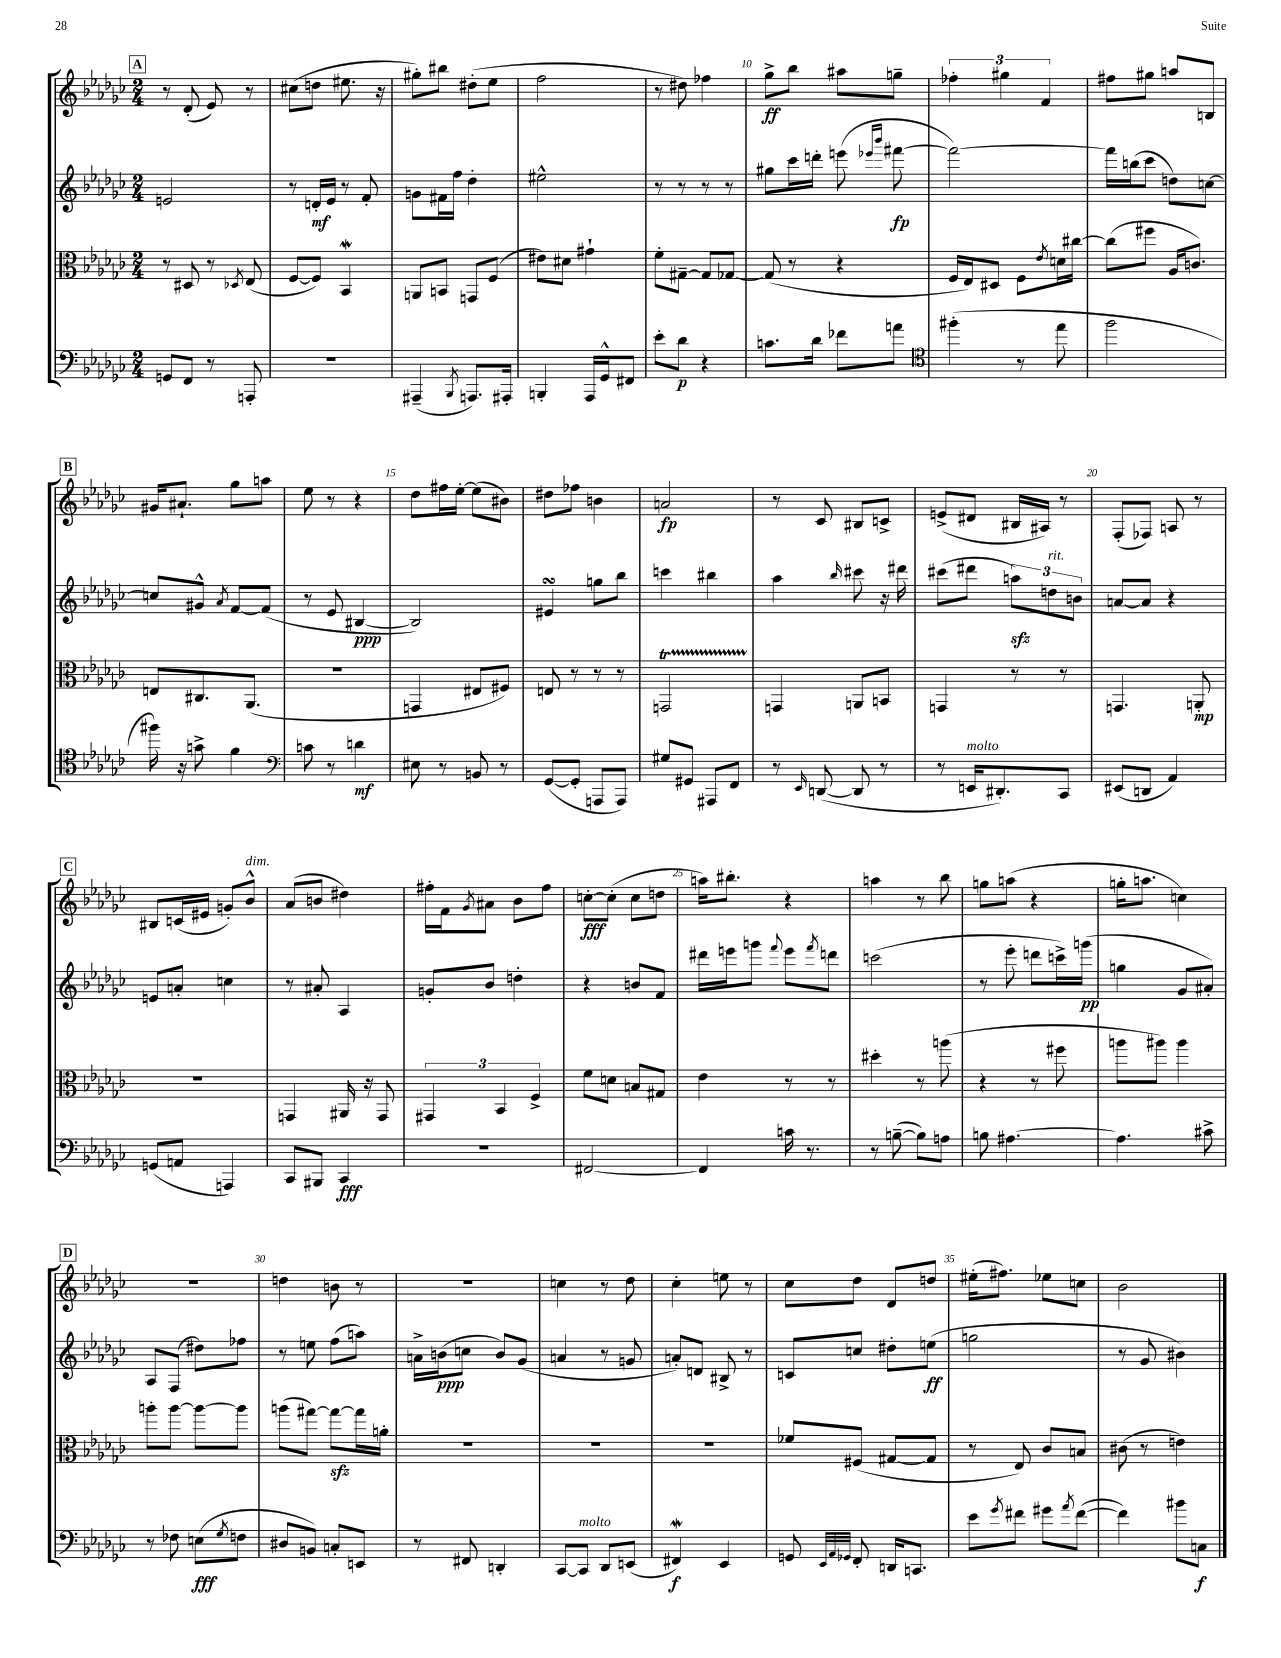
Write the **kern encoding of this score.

**kern	**kern	**kern	**kern
*staff4	*staff3	*staff2	*staff1
*clefF4	*clefC3	*clefG2	*clefG2
*k[b-e-a-d-g-c-]	*k[b-e-a-d-g-c-]	*k[b-e-a-d-g-c-]	*k[b-e-a-d-g-c-]
*M2/4	*M2/4	*M2/4	*M2/4
8GG	8r	2e	8r
8FF	8D#	.	(8d-'
8r	8r	.	8e-)
.	8qD-	.	.
8AAA'	(8E-	.	8r
=	=	=	=
2r	[8F	8r	(8cc#
.	8F])	16d'	8dd
.	.	16e-	.
.	4BB-	8r	8.ee#
.	.	8f'	.
.	.	.	16r
=	=	=	=
(4AAA#~	8AA	8g	8gg#')
.	8BB	16f#	8bb#
.	.	16ff	.
8qBBB-	.	.	.
8.AAA)	8GG	4dd-'	(8dd#'
.	(8F	.	8ee-
16AAA#'	.	.	.
=	=	=	=
4BBB'	8e#)	2ee#^^	2ff
.	8d#	.	.
16AAA-	4g#`	.	.
16GG-^^	.	.	.
8FF#	.	.	.
=	=	=	=
8e-'	8f'	8r	8r
8d-	[8G#~	8r	8dd#)
4r	8G#]	8r	4ff-
.	[8G-	8r	.
=	=	=	=
8.c	(8G-]	8gg#	8gg-^
.	8r	16ccc-	8bb-
16d-	.	16ddd'	.
8f-	4r	(8eee	8aa#
.	.	16qqeee-	.
.	.	16qqbbb-	.
8a	.	[8fff#	8gg~
=	=	=	=
*clefC4	*	*	*
(4ff#'	16F	2fff#_)	6ff-'
.	16E-)	.	.
.	8D#	.	.
.	.	.	6gg#
8r	8F	.	.
.	.	.	6f
.	8qe-	.	.
8ee-	16d	.	.
.	[16cc#	.	.
=	=	=	=
2ff	(8cc#]	16fff#]	8ff#
.	.	(16bb	.
.	8ff#	8ccc-	8gg#
.	16A-	8dd)	8aa
.	8.c)	.	.
.	.	[8cc	8B
=	=	=	=
16ff#)	8E	8cc]	16g#
16r	.	.	8.a#`
8g^	8.C#	8g#^^	.
.	.	8qa-	.
4f	.	[8f	8gg-
.	(8.AA-	.	.
.	.	(8f]	8aa
=	=	=	=
*clefF4	*	*	*
8c	2r	8r	8ee-
8r	.	8e-	8r
4d	.	[4B#	4r
=	=	=	=
8E#	4GG	2B#])	8dd-
8r	.	.	16ff#
.	.	.	[16ee-'
8BB	8E#	.	(8ee-]
8r	8F#)	.	8b#)
=	=	=	=
([8GG-	8E	4e#	8dd#
8GG-']	8r	.	8ff-
8AAA	8r	8gg	4b
8AAA)	8r	8bb-	.
=	=	=	=
8G#	2GG	4ccc	2a
8GG#	.	.	.
8AAA#	.	4bb#	.
8FF	.	.	.
=	=	=	=
8r	4GG	4aa-	8r
16qqEE-	.	.	.
([8DD	.	.	8c-
.	.	16qqbb-	.
8DD]	8AA	8ccc#	8B#
8r	8BB	16r	8c^
.	.	16ddd#	.
=	=	=	=
8r	4GG	(8ccc#	(8e^
16EE	.	8ddd#	8d#
8.DD#')	.	.	.
.	8r	12aa)	16B#
.	.	.	16A#)
.	.	12dd	.
8CC-	8r	.	8r
.	.	12b	.
=	=	=	=
(8EE#	4.GG	[8a	(8F'
8DD	.	8a]	8F-)
4AA-)	.	4r	8A
.	8AA'	.	8r
=	=	=	=
(8GG	2r	8e	8B#
8AA	.	8a'	(16c
.	.	.	16e#
4AAA)	.	4cc	8g')
.	.	.	8b-^^
=	=	=	=
8CC-	4GG	8r	(8a-
8BBB#	.	8a#'	8b
4CC-	16AA#	4A-	4dd#)
.	16r	.	.
.	8GG	.	.
=	=	=	=
2r	6GG#	8g'	16ff#'
.	.	.	16f
.	.	.	8qg-
.	.	8b-	8a#
.	6BB-	.	.
.	.	4dd'	8b-
.	6F^	.	.
.	.	.	8ff#
=	=	=	=
[2FF#	8f	4r	[8cc'
.	8d	.	(8cc']
.	8B	8b	8cc
.	8G#	8f	8dd
=	=	=	=
4FF#]	4e-	16ddd#	16aa)
.	.	16eee	8.bb#'
.	.	8ggg	.
.	.	8qqfff	.
16c	8r	8eee	4r
8.r	.	.	.
.	.	8qfff	.
.	8r	8ddd	.
=	=	=	=
8r	4dd#'	(2ccc	4aa
([8B~	.	.	.
8B])	8r	.	8r
8A	(8aa	.	8bb-
=	=	=	=
8B	4r	8r	8gg
[4.A#	.	8eee-'	(8aa
.	8r	8ddd	4r
.	8ff#	16ccc^)	.
.	.	(16ggg	.
=	=	=	=
4.A#]	8aa	4gg	16gg'
.	.	.	8.aa
.	8aa#)	.	.
.	4aa#	8g-	4cc)
8c#^	.	8a#')	.
=	=	=	=
8r	8aa'	8A-	2r
8F-	[8aa	(8F	.
(8E	8aa_	8dd#)	.
8qG-	.	.	.
8F	8aa]	8ff-	.
=	=	=	=
8D#	(8aa	8r	4dd
8BB)	[8gg#)	8ee	.
8C'	8gg#_	(8ff	8b
8EE	16gg#]	8aa)	8r
.	16a'	.	.
=	=	=	=
8r	2r	16a^	2r
.	.	(16b	.
8FF#	.	8cc	.
4DD'	.	8b)	.
.	.	(8g-	.
=	=	=	=
[8CC-	2r	4a	4cc
8CC-]	.	.	.
8DD-	.	8r	8r
(8EE	.	8g	8dd-
=	=	=	=
4FF#)	2r	8a')	4cc-'
.	.	8d	.
4EE-	.	8B#^	8ee
.	.	8r	8r
=	=	=	=
8GG	8f-	8c	8cc-
32qqEE-	.	.	.
32qqAA-	.	.	.
32qqGG-	.	.	.
8FF'	(8F#	8cc	8dd-
16DD	[8G#	8dd#'	8d-
8.CC	.	.	.
.	8G#]	(8ee	8dd
=	=	=	=
8e-	8r	2gg	(16ee#'
.	.	.	8.ff#)
8qg-	.	.	.
8f#	8E-)	.	.
8g#	8c-	.	8ee-
8qa-	.	.	.
([8f#	8B	.	8cc
=	=	=	=
4f#])	(8c#	8r	2b-
.	8r	8g-	.
8b#	4e)	4b#)	.
8C	.	.	.
==	==	==	==
*-	*-	*-	*-
